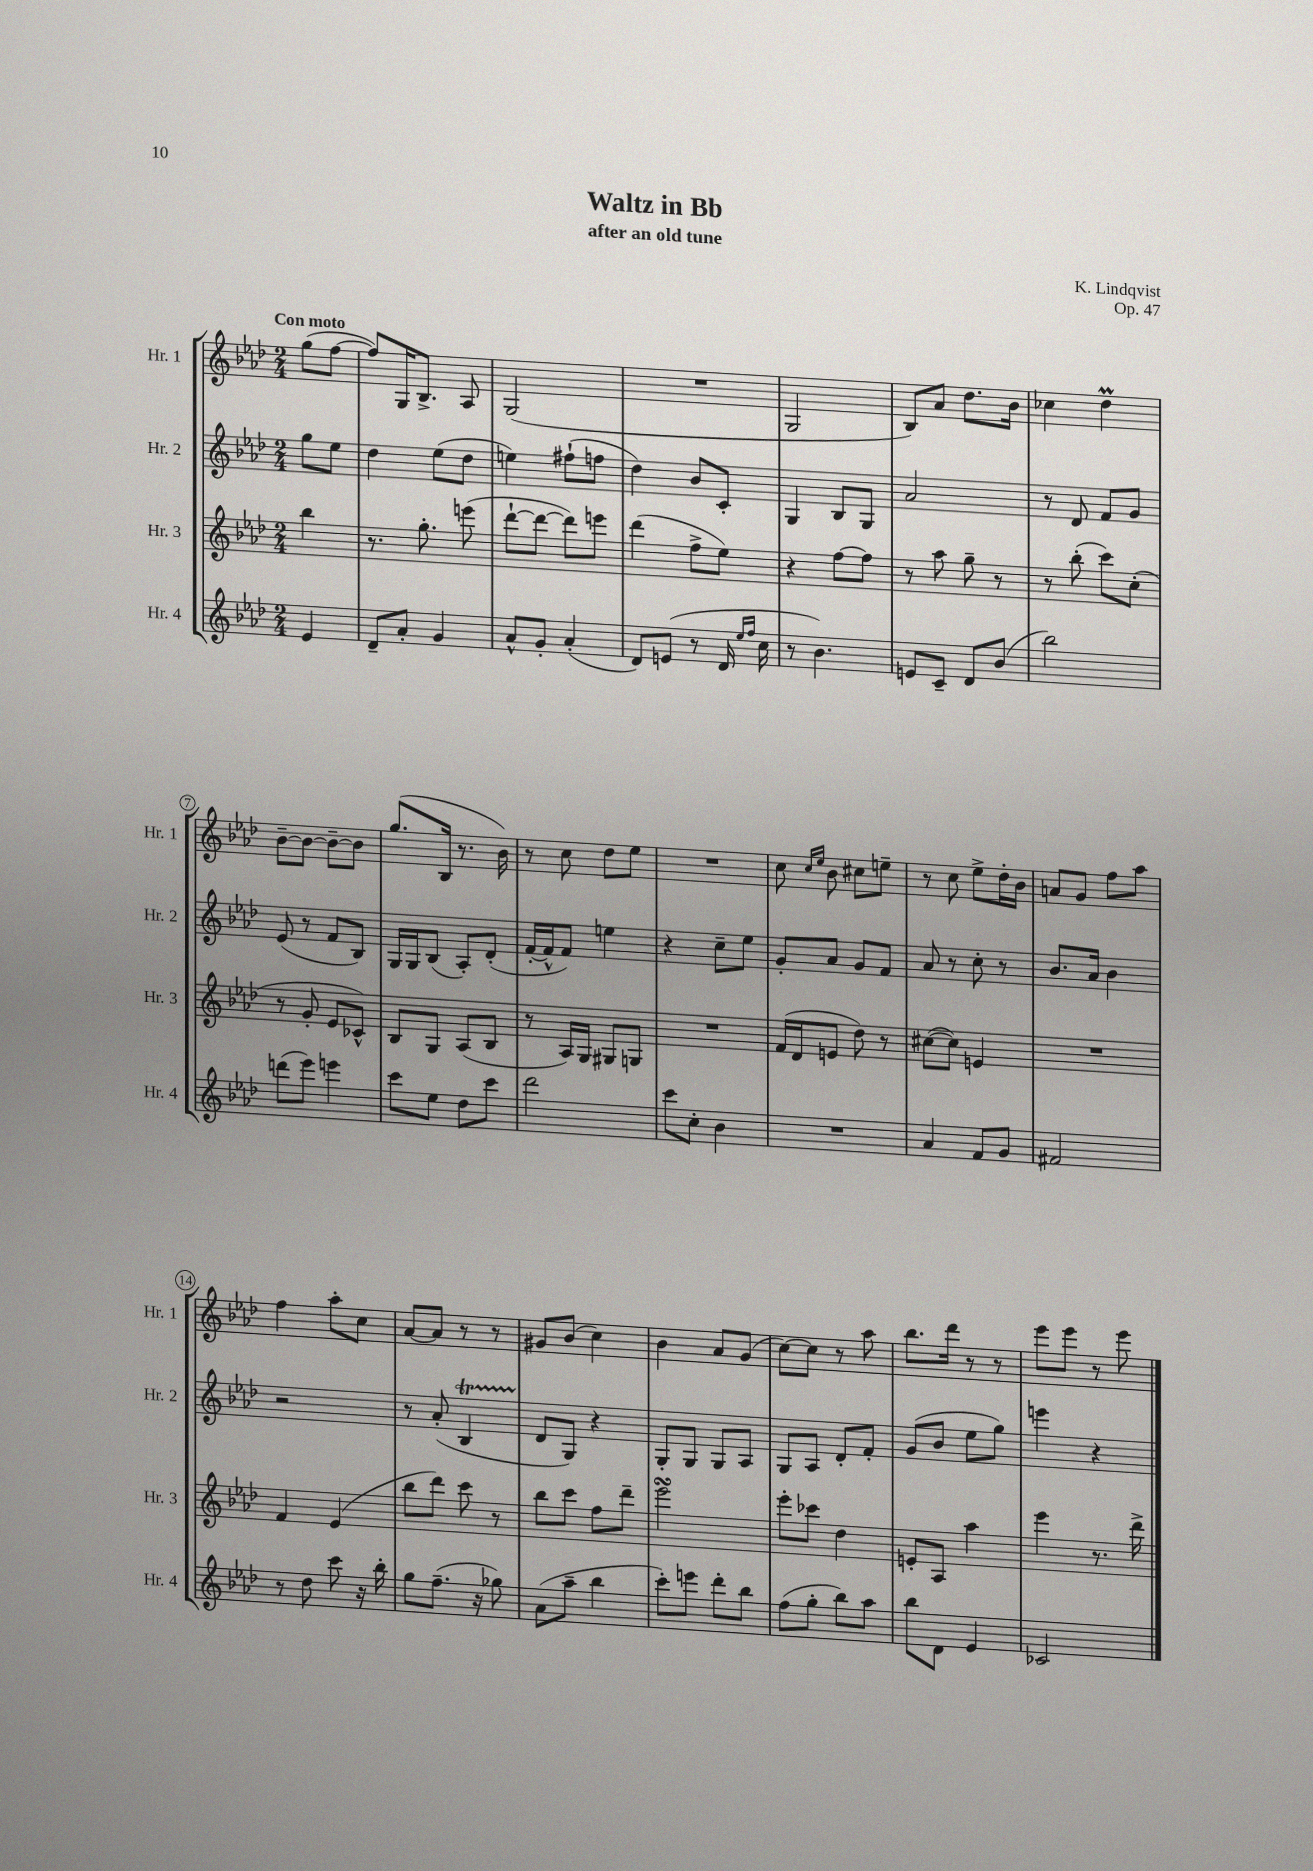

**kern	**kern	**kern	**kern
*part4	*part3	*part2	*part1
*staff4	*staff3	*staff2	*staff1
*I"Hr. 4	*I"Hr. 3	*I"Hr. 2	*I"Hr. 1
*I'Hr. 4	*I'Hr. 3	*I'Hr. 2	*I'Hr. 1
*clefG2	*clefG2	*clefG2	*clefG2
*k[b-e-a-d-]	*k[b-e-a-d-]	*k[b-e-a-d-]	*k[b-e-a-d-]
*M2/4	*M2/4	*M2/4	*M2/4
=	=	=	=
!	!	!	!LO:TX:a:B:t=Con moto
4e-/	4bb-\	8gg\L	(8gg\L
.	.	8ee-\J	[8ff\J
=1	=1	=1	=1
8d-~/L	8.r	4dd-\	8ff/L])
8a-'/J	.	.	16G/K
.	8.gg'\	.	8.B-^/J
4g/	.	(8ee-\L	.
.	(8eeen\	8dd-\J	8A-/
=2	=2	=2	=2
8a-^^/L	[8ddd-`\L	4een\)	(2G/
8g'/J	8ddd-\J_	.	.
(4a-'/	8ddd-\L])	(8ff#X`\L	.
.	8eeen\J	8ffn\J	.
=3	=3	=3	=3
8d-/L)	(4ddd-\	4dd-\)	2r
(8en/J	.	.	.
8r	8ff^\L	8b-/L	.
16d-/	8ee-\J)	8c'/J	.
16qqee-/LL	.	.	.
16qqff/JJ	.	.	.
16cc\	.	.	.
=4	=4	=4	=4
8r	4r	4G/	2G/
4.b-\)	.	.	.
.	[8ff\L	8B-/L	.
.	8ff\J]	8G/J	.
=5	=5	=5	=5
8en/L	8r	2a-/	8B-/L)
8c~/J	8aa-\	.	8a-/J
8d-/L	8gg~\	.	8.dd-\L
(8b-/J	8r	.	.
.	.	.	16b-\Jk
=6	=6	=6	=6
2bb-\)	8r	8r	4cc-X\
.	(8bb-'\	8d-/	.
.	8ccc\L)	8f/L	4dd-M\
.	(8cc'\J	8g/J	.
!!LO:LB:g=z
=7	=7	=7	=7
(8dddn\L	8r	(8e-/	[8b-~\L
8eee-\J)	8g'/	8r	8b-\J_
4eeen\	8e-/L	8f/L	8b-~\L_
.	8c-X^^/J)	8B-/J)	8b-\J]
=8	=8	=8	=8
8ccc\L	8B-/L	16G/LL	(8.gg/L
.	.	16G/J	.
8ee-\J	8G/J	(8B-/J	.
.	.	.	16B-/Jk
8dd-\L	(8A-/L	8A-'/L)	8.r
8ccc\J	8B-/J	(8d-'/J	.
.	.	.	16b-\)
=9	=9	=9	=9
2ddd-\	8r	[16f'/LL	8r
.	.	16f^^/J]	.
.	16A-/LL)	8f/J)	8cc\
.	16G/JJ	.	.
.	8G#X/L	4een\	8dd-\L
.	8Gn/J	.	8ee-\J
=10	=10	=10	=10
8ccc\L	2r	4r	2r
8cc'\J	.	.	.
4b-\	.	8cc~\L	.
.	.	8ee-\J	.
=11	=11	=11	=11
2r	(16f/LL	8g'/L	8cc\
.	16d-/J	.	.
.	.	.	16qqcc/LL
.	.	.	16qqee-/JJ
.	8en/J	8a-/J	8b-\
.	8dd-\)	8g/L	8cc#X\L
.	8r	8f/J	8een~\J
=12	=12	=12	=12
4a-/	([8cc#X\L	8a-/	8r
.	8cc#\J])	8r	8cc\
8f/L	4en/	8cc'\	8ee-^\L
8g/J	.	8r	16dd-'\L
.	.	.	16b-\JJ
=13	=13	=13	=13
2f#X/	2r	8.b-/L	8an/L
.	.	.	8g/J
.	.	16a-/Jk	.
.	.	4b-\	8ff\L
.	.	.	8aa-\J
!!LO:LB:g=z
=14	=14	=14	=14
8r	4f/	2r	4ff\
8dd-\	.	.	.
8ccc\	(4e-/	.	8aa-'\L
16r	.	.	8cc\J
16bb-'\	.	.	.
=15	=15	=15	=15
8gg\L	8bb-\L	8r	[8a-/L
(8.ff~\J	8ddd-\J)	(8a-'/	8a-/J]
.	8ccc\	4B-T/	8r
16r	.	.	.
8gg-X\)	8r	.	8r
=16	=16	=16	=16
(8a-\L	8bb-\L	8d-/L	8g#X/L
8aa-~\J	8ccc\J	8G/J)	(8b-/J
4bb-\	8ff\L	4r	4cc\)
.	8ddd-~\J	.	.
=17	=17	=17	=17
8ccc'\L)	2eee-sSSS\	8G'/L	4b-\
8eeen\J	.	8G/J	.
8ddd-'\L	.	8G/L	8a-/L
8bb-\J	.	8A-/J	(8g/J
=18	=18	=18	=18
(8ff\L	8eee-'\L	8G/L	[8cc\L)
8gg'\J	8ccc-X\J	8A-/J	8cc\J]
8bb-\L)	4dd-\	8d-'/L	8r
8aa-\J	.	8f'/J	8aa-\
=19	=19	=19	=19
8bb-\L	8en'/L	(8g/L	8.bb-\L
8d-\J	8A-/J	8b-/J	.
.	.	.	16ddd-\Jk
4e-/	4aa-\	8ee-\L	8r
.	.	8gg\J)	8r
=20	=20	=20	=20
2c-X/	4eee-\	4eeen\	8eee-\L
.	.	.	8eee-\J
.	8.r	4r	8r
.	.	.	8eee-\
.	16ddd-^\	.	.
==	==	==	==
*-	*-	*-	*-
